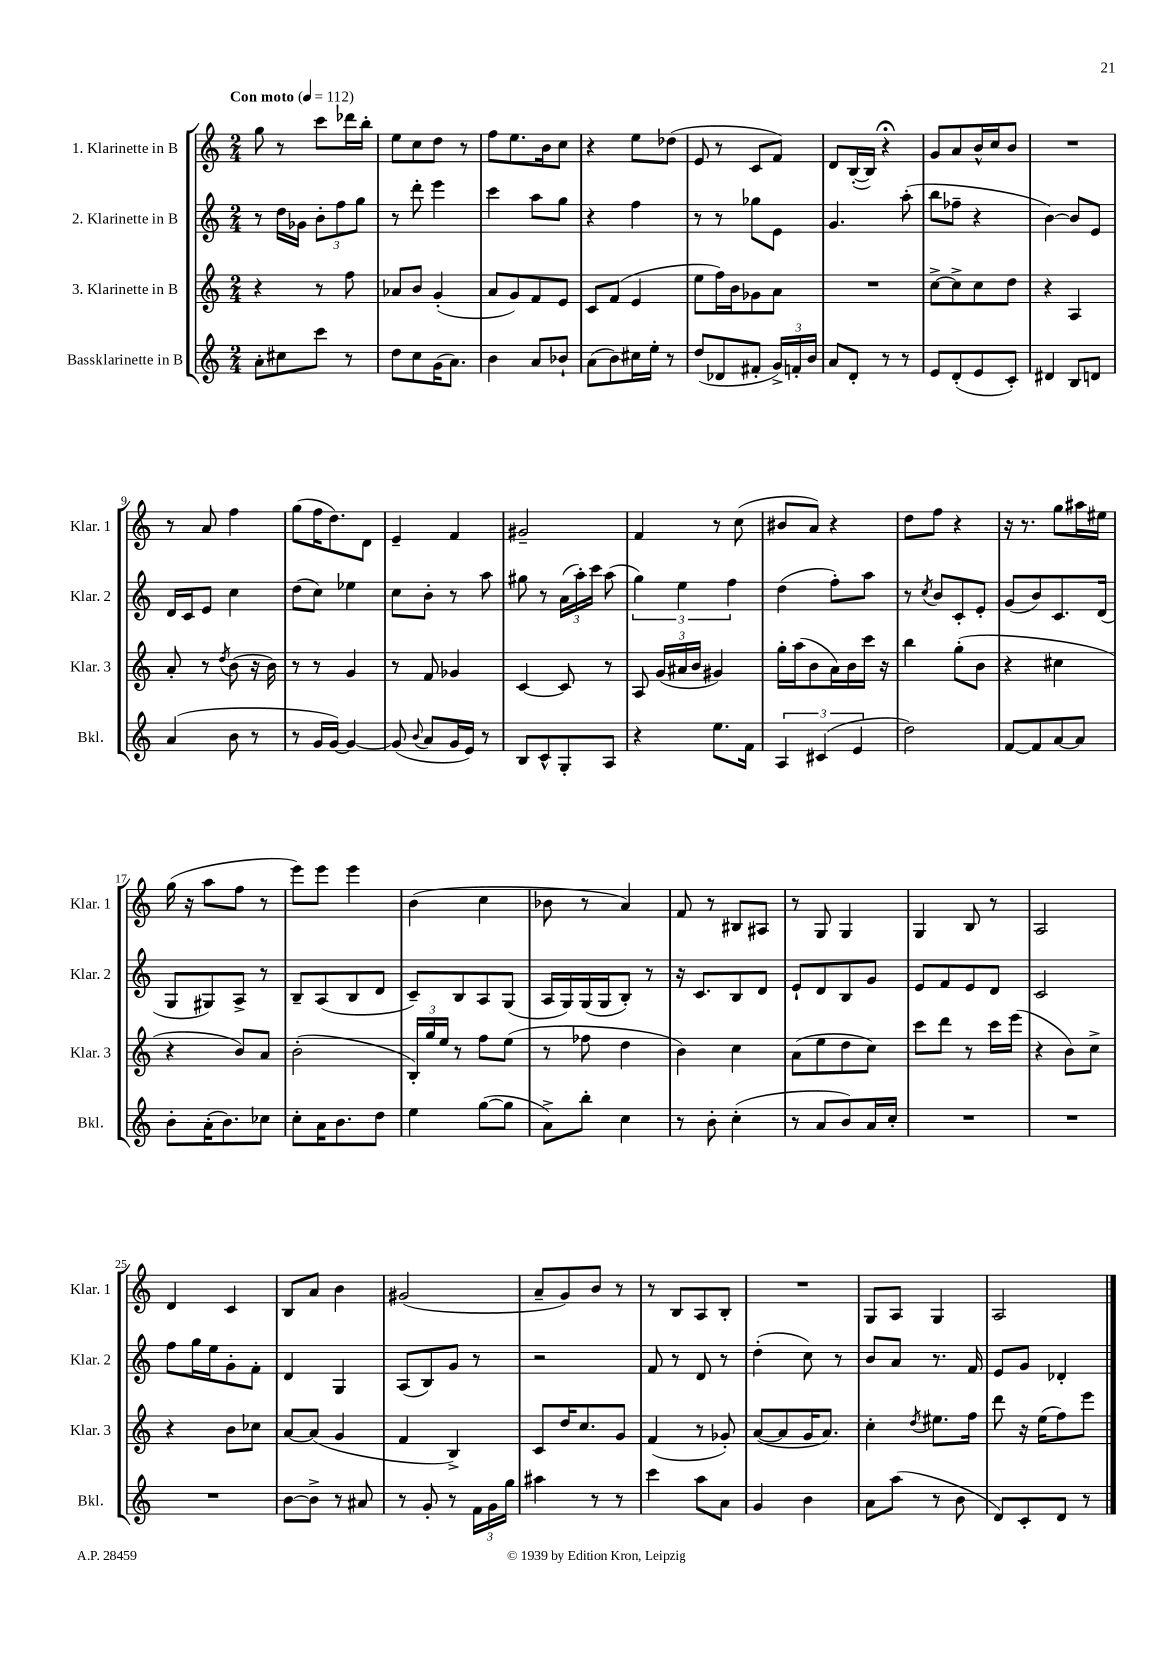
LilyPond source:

<<
\new StaffGroup <<
\new Staff = "s0" \with { instrumentName = "1. Klarinette in B" shortInstrumentName = "Klar. 1" } {
    \clef treble \key c \major \numericTimeSignature \time 2/4 \tempo "Con moto" 4 = 112
    \autoBeamOff g''8 r8 c'''8[ des'''16 b''16]-. |
    e''8[ c''8 d''8] r8 |
    f''8[ e''8. b'16 c''8] |
    r4 e''8[ des''8]( |
    e'8 r8 c'8[ f'8]) |
    d'8[ b16~-.( b16]) r4\fermata |
    g'8[ a'8 b'16-^ c''16 b'8] |
    R2 |
    r8 a'8 f''4 |
    g''8[( f''16 d''8.) d'8] |
    e'4-- f'4 |
    gis'2-- |
    f'4 r8 c''8( |
    bis'8[ a'8]) r4 |
    d''8[ f''8] r4 |
    r16 r8. g''8[ ais''16 eis''16] |
    g''16( r16 a''8[ f''8] r8 |
    e'''8[) e'''8] e'''4 |
    b'4( c''4 |
    bes'8 r8 a'4) |
    f'8 r8 bis8[ ais8] |
    r8 g8 g4 |
    g4 b8 r8 |
    a2 |
    d'4 c'4 |
    b8[ a'8] b'4 |
    gis'2( |
    a'8[-- g'8) b'8] r8 |
    r8 b8[ a8 b8]-. |
    R2 |
    g8[ a8] g4 |
    a2 \bar "|." |
}
\new Staff = "s1" \with { instrumentName = "2. Klarinette in B" shortInstrumentName = "Klar. 2" } {
    \clef treble \key c \major \numericTimeSignature \time 2/4
    \autoBeamOff r8 d''16[ ges'16] \tuplet 3/2 { b'8[-. f''8 g''8] } |
    r8 d'''8-. e'''4 |
    c'''4 a''8[ g''8] |
    r4 f''4 |
    r8 r8 ges''8[ e'8] |
    g'4. a''8-.( |
    b''8[ fes''8]-- r4 |
    b'4~) b'8[ e'8] |
    d'16[ c'16 e'8] c''4 |
    d''8[( c''8]) ees''4 |
    c''8[ b'8]-. r8 a''8 |
    gis''8 r8 \tuplet 3/2 { a'16[( a''16-.) c'''16] } a''8( |
    \tuplet 3/2 { g''4) e''4 f''4 } |
    d''4( f''8[-.) a''8] |
    r8 \acciaccatura { c''8 } b'8[ c'8-. e'8]-. |
    g'8[( b'8) c'8. d'16]( |
    g8[ gis8) a8]-> r8 |
    b8[-- a8( b8 d'8] |
    c'8[--) b8 a8 g8]( |
    a16[ g16) g16( g16 b8]-.) r8 |
    r16 c'8.[ b8 d'8] |
    e'8[-! d'8 b8 g'8] |
    e'8[ f'8 e'8 d'8] |
    c'2 |
    f''8[ g''16 e''16 g'8-. f'8]-. |
    d'4 g4 |
    a8[( b8) g'8] r8 |
    r2 |
    f'8 r8 d'8 r8 |
    d''4-.( c''8) r8 |
    b'8[ a'8] r8. f'16 |
    e'8[ g'8] des'4-. \bar "|." |
}
\new Staff = "s2" \with { instrumentName = "3. Klarinette in B" shortInstrumentName = "Klar. 3" } {
    \clef treble \key c \major \numericTimeSignature \time 2/4
    \autoBeamOff r4 r8 f''8 |
    aes'8[ b'8] g'4-.( |
    a'8[ g'8) f'8 e'8] |
    c'8[ f'8]( e'4 |
    e''8[ f''16) b'16 ges'8 a'8] |
    R2 |
    c''8[~-> c''8-> c''8 d''8] |
    r4 a4 |
    a'8-. r8 \acciaccatura { d''8 } b'8( r16 b'16) |
    r8 r8 g'4 |
    r8 f'8 ges'4 |
    c'4~ c'8 r8 |
    a8 \tuplet 3/2 { g'16[( ais'16 b'16] } gis'4) |
    g''16[-. a''16( b'8 a'16) b'16 c'''16] r16 |
    b''4 g''8[-.( b'8] |
    r4 cis''4 |
    r4 b'8[) a'8] |
    b'2-.( |
    \tuplet 3/2 { b16[-.) g''16 e''16] } r8 f''8[ e''8]( |
    r8 fes''8 d''4 |
    b'4) c''4 |
    a'8[( e''8 d''8 c''8]) |
    c'''8[ d'''8] r8 c'''16[ e'''16]( |
    r4 b'8[) c''8]-> |
    r4 b'8[ ces''8] |
    a'8[~ a'8]( g'4 |
    f'4 b4->) |
    c'8[ d''16 c''8. g'8] |
    f'4( r8 ges'8-.) |
    a'8[~( a'8 g'16 a'8.]) |
    c''4-. \acciaccatura { d''8 } eis''8.[ f''16] |
    d'''8 r16 e''16[( f''8) e'''8] \bar "|." |
}
\new Staff = "s3" \with { instrumentName = "Bassklarinette in B" shortInstrumentName = "Bkl." } {
    \clef treble \key c \major \numericTimeSignature \time 2/4
    \autoBeamOff a'8[-. cis''8 c'''8] r8 |
    d''8[ c''8 g'16( a'8.]) |
    b'4 a'8[ bes'8]-! |
    a'8[( b'8) cis''16 e''16]-. r8 |
    d''8[( des'8 fis'8]-. \tuplet 3/2 { g'16[->) f'16-. b'16] } |
    a'8[ d'8]-. r8 r8 |
    e'8[ d'8-.( e'8 c'8]-.) |
    dis'4 b8[ d'8] |
    a'4( b'8 r8 |
    r8 g'16[ g'16]~) g'4~ |
    g'8( \appoggiatura { b'8 } a'8[ g'16 e'16]) r8 |
    b8[ c'8-^ g8-. a8] |
    r4 e''8.[ f'16] |
    \tuplet 3/2 { a4 cis'4( e'4 } |
    d''2) |
    f'8[~ f'8 a'8~ a'8] |
    b'8[-. a'16-.( b'8.) ces''8] |
    c''8[-. a'16 b'8. d''8] |
    e''4 g''8[~( g''8] |
    a'8[->) b''8]-. c''4 |
    r8 b'8-. c''4-.( |
    r8 a'8[ b'8) a'16 c''16]-. |
    R2 |
    R2 |
    R2 |
    b'8[~ b'8]-> r8 ais'8 |
    r8 g'8-. r8 \tuplet 3/2 { f'16[ g'16 g''16] } |
    ais''4 r8 r8 |
    c'''4 a''8[ a'8] |
    g'4 b'4 |
    a'8[ a''8]( r8 b'8 |
    d'8[) c'8-. d'8] r8 \bar "|." |
}
>>
>>
